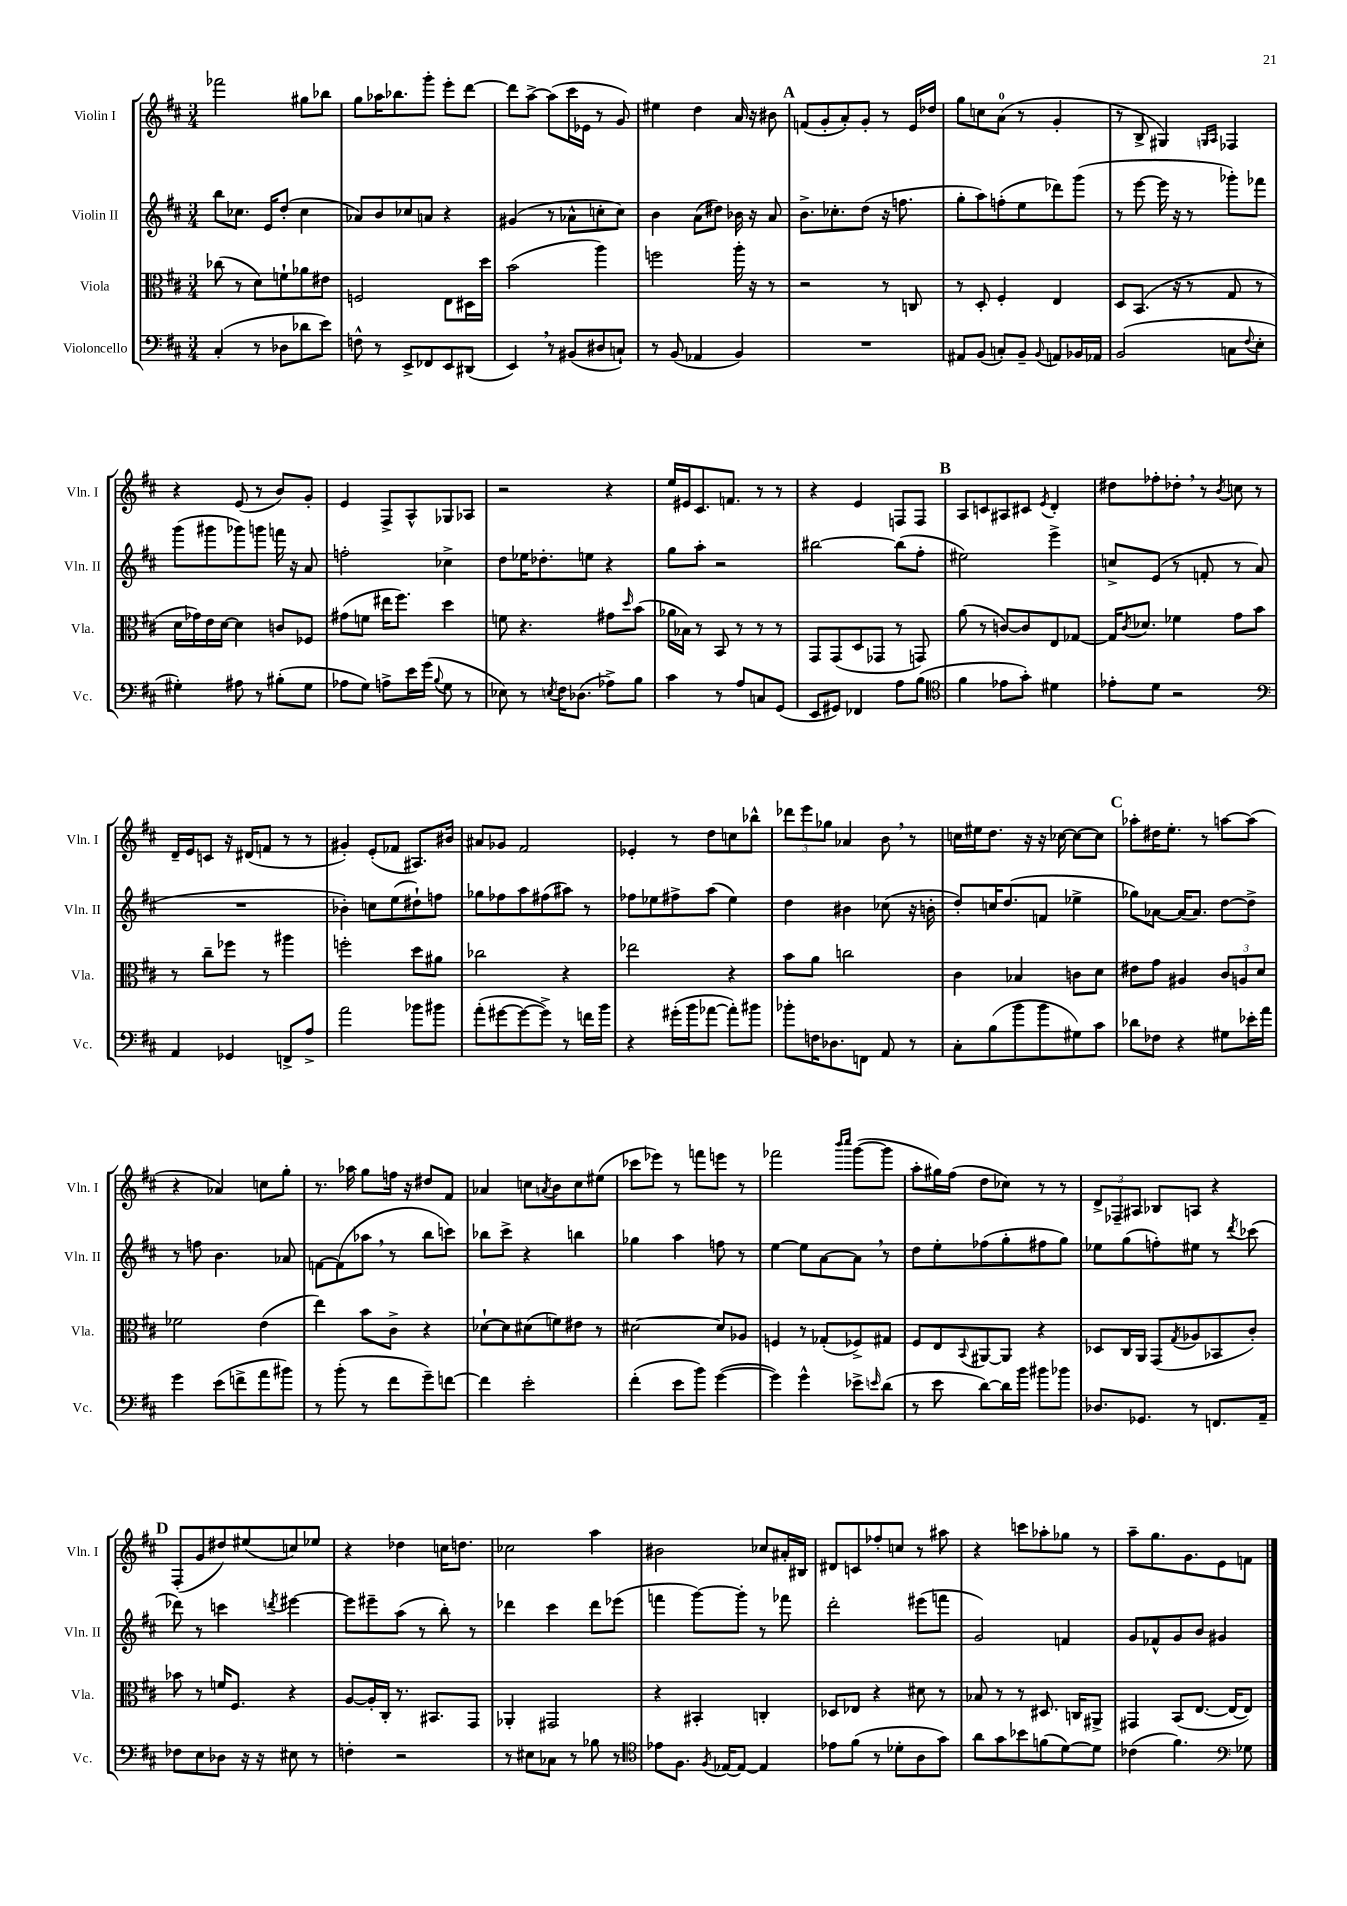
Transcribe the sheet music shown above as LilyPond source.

<<
\new StaffGroup <<
\new Staff = "s0" \with { instrumentName = "Violin I" shortInstrumentName = "Vln. I" } {
    \clef treble \key d \major \numericTimeSignature \time 3/4
    fes'''2 gis''8 bes''8 |
    g''8 aes''16 bes''8. g'''8-. e'''8-. d'''8~ |
    d'''8 a''8~-> a''8( cis'''16 ees'16 r8 g'8) |
    eis''4 d''4 a'16 r16 bis'8 |
    \mark \markup { \bold "A" } f'8( g'8-. a'8-.) g'8-. r8 e'16 des''16 |
    g''8 c''8 a'8-0( r8 g'4-. |
    r8 b8-> gis4) \grace { g16 a16 } fes4 |
    r4 e'8( r8 b'8) g'8-. |
    e'4 fis8-> a8-^ ges8 aes8 |
    r2 r4 |
    e''16 eis'16 cis'8. f'8. r8 r8 |
    r4 e'4 f8 f8 |
    \mark \markup { \bold "B" } a8 c'8 ais8 cis'8 \acciaccatura { e'8 } d'4-. |
    dis''8 fes''8-. des''8-. \breathe r8 \acciaccatura { b'8 } c''8 r8 |
    d'16-- e'16 c'8 r16 dis'16( f'8 r8 r8 |
    gis'4-.) e'8-.( fes'8 ais8.) bis'16 |
    ais'8 ges'8 fis'2 |
    ees'4-. r8 d''8 c''8 bes''8-^ |
    \tuplet 3/2 { des'''8 e'''8 ges''8 } aes'4 b'8 \breathe r8 |
    c''16 eis''16 d''8. r16 r16 ces''16~ ces''8~ ces''8 |
    \mark \markup { \bold "C" } aes''8-. dis''16 e''8.-. r8 a''8~ a''8( |
    r4 aes'4) c''8 g''8-. |
    r8. aes''16 g''8 f''16 r16 dis''8 fis'8 |
    aes'4 c''8 \acciaccatura { a'8 } b'8 c''8 eis''8( |
    ces'''8 ees'''8) r8 f'''8 e'''8 r8 |
    fes'''2 \grace { b'''16 cis''''16 } g'''8~( g'''8 |
    a''8-. gis''16) fis''16( d''8 ces''8) r8 r8 |
    \tuplet 3/2 { d'8-> fes8-- ais8 } bes8 a8 r4 |
    \mark \markup { \bold "D" } fis8-.( g'8 dis''8) eis''8( c''8) ees''8 |
    r4 des''4 c''16 d''8. |
    ces''2 a''4 |
    bis'2 ces''8 ais'16-. bis16 |
    dis'8 c'8 fes''8-. c''8 r8 ais''8 |
    r4 c'''8 aes''8-. ges''8 r8 |
    a''8-- g''8. g'8. e'8 f'8 \bar "|." |
}
\new Staff = "s1" \with { instrumentName = "Violin II" shortInstrumentName = "Vln. II" } {
    \clef treble \key d \major \numericTimeSignature \time 3/4
    b''8 ces''8. e'16 d''8-.( ces''4 |
    aes'8) b'8 ces''8 a'8 r4 |
    gis'4( r8 aes'8-^ c''8-. c''8) |
    b'4 a'8( dis''8) bes'16 r16 a'8 |
    \mark \markup { \bold "A" } b'8.-> ces''8.-. d''8( r16 f''8. |
    g''8-. a''8) f''8-.( e''8 des'''8) g'''8( |
    r8 e'''8~ e'''16 r16 r8 ges'''8-.) fes'''8 |
    g'''8( gis'''8 ges'''8) g'''8 f'''16 r16 a'8 |
    f''2-. ces''4-> |
    d''8 ees''16 des''8.-. e''8 r4 |
    g''8 a''8-. r2 |
    bis''2~ bis''8( fis''8-. |
    \mark \markup { \bold "B" } eis''2) e'''4-> |
    c''8-> e'8( r8 f'8-. r8 a'8 |
    R2. |
    bes'4-.) c''8 e''8( dis''8-!) f''8 |
    ges''8 fes''8 a''8 fis''8( ais''8) r8 |
    fes''8 ees''8 fis''8-> a''8( ees''4) |
    d''4 bis'4 ces''8( r16 b'16-. |
    d''8-.) c''16 d''8.( f'8 ees''4-> |
    \mark \markup { \bold "C" } ges''8) aes'8~ aes'16( aes'8.) d''8~ d''8-> |
    r8 f''8 b'4. aes'8 |
    f'8~ f'8( aes''8 \breathe r8 b''8 c'''8) |
    bes''8 cis'''8-> r4 b''4 |
    ges''4 a''4 f''8 r8 |
    e''4~ e''8 a'8~ a'8 \breathe r8 |
    d''8 e''8-. fes''8( g''8-. fis''8 g''8) |
    ees''8 g''8( f''8-.) eis''8 r8 \acciaccatura { d'''8 } ces'''8( |
    \mark \markup { \bold "D" } des'''8) r8 c'''4 \acciaccatura { d'''8 } eis'''4~ |
    eis'''8 eis'''8-- a''8( r8 b''8-.) r8 |
    des'''4 cis'''4 des'''8 ees'''8( |
    f'''4 g'''8~) g'''8-. r8 fes'''8 |
    d'''2-. eis'''8( f'''8 |
    g'2) f'4 |
    g'8 fes'8-^ g'8 b'8 gis'4 \bar "|." |
}
\new Staff = "s2" \with { instrumentName = "Viola" shortInstrumentName = "Vla." } {
    \clef alto \key d \major \numericTimeSignature \time 3/4
    ces''8( r8 d'8) f'8-! aes'8 eis'8 |
    f2 e8 dis16 d''16 |
    b'2( a''4) |
    f''2 a''16-. r16 r8 |
    \mark \markup { \bold "A" } r2 r8 c8 |
    r8 d8-. fis4-. e4 |
    d8 b,8.( r16 r8 g8 r8 |
    d'16 ges'16) e'16 d'16~ d'4 c'8 fes8 |
    gis'8( f'8 eis''16 fis''8.) d''4 |
    f'8 r4. gis'8 \grace { d''16 } b'8( |
    aes'16 bes16) r8 b,8 r8 r8 r8 |
    g,8 g,8( d8 ges,8 r8 g,8) |
    \mark \markup { \bold "B" } a'8( r8 c'8~) c'8 e8 ges8~ |
    ges16 \acciaccatura { cis'8 } des'8. fes'4 g'8 b'8 |
    r8 cis''8-- fes''8 r8 ais''4 |
    f''2-. d''8 ais'8 |
    ces''2 r4 |
    ees''2 r4 |
    b'8 a'8 c''2 |
    cis'4 bes4 c'8 d'8 |
    \mark \markup { \bold "C" } eis'8 g'8 ais4 \tuplet 3/2 { cis'8 a8 d'8 } |
    fes'2 e'4( |
    e''4) b'8 cis'8-> r4 |
    des'8~-! des'8 dis'8( f'8) eis'8 r8 |
    dis'2~ dis'8 aes8 |
    f4 r8 ges8-.( fes8->) gis8 |
    fis8 e8 \appoggiatura { b,8 } ais,8~ ais,8 r4 |
    des8 cis16 a,16 g,8( \acciaccatura { g8 } aes8 bes,8 cis'8-.) |
    \mark \markup { \bold "D" } bes'8 r8 f'16 fis8. r4 |
    a8~ a16-. cis16-. r8. bis,8. g,8 |
    aes,4-. gis,2 |
    r4 bis,4-. c4-. |
    des8 ees8 r4 dis'8 r8 |
    bes8 r8 r8 dis8. c16 ais,8-> |
    gis,4 b,8( e8.~ e16~ e8) \bar "|." |
}
\new Staff = "s3" \with { instrumentName = "Violoncello" shortInstrumentName = "Vc." } {
    \clef bass \key d \major \numericTimeSignature \time 3/4
    cis4-.( r8 des8 des'8 e'8) |
    f8-^ r8 e,8-> fes,8 e,8 dis,8( |
    e,4) \breathe r8 bis,8( dis8 c8-!) |
    r8 b,8( aes,4 b,4) |
    \mark \markup { \bold "A" } R2. |
    ais,8 b,8( c8-.) b,8-- \appoggiatura { b,8 } a,8 bes,16 aes,16 |
    b,2( c8 \appoggiatura { fis8 } e8-. |
    gis4-.) ais8 r8 bis8-.( gis8 |
    aes8 g8) a8-> e'16 g'16( \appoggiatura { b8 } g8 r8 |
    ees8) r8 \acciaccatura { e8 } fis16 des8.( aes8->) b8 |
    cis'4 r8 a8 c8 g,8( |
    e,8 gis,8) fes,4 a8 b8( |
    \mark \markup { \bold "B" } \clef tenor fis'4 ees'8 g'8-.) dis'4 |
    ees'8-. d'8 r2 |
    \clef bass a,4 ges,4 f,8-> a8-> |
    a'2 bes'8 bis'8 |
    a'8-.( gis'8~ gis'8~ gis'8->) r8 f'16 b'16 |
    r4 gis'16-.( b'16 aes'8~ aes'8-.) bis'8 |
    bes'8-. f16 des8. f,8 a,8 r8 |
    cis8-. b8( b'8 b'8 gis8) cis'8 |
    \mark \markup { \bold "C" } des'8 fes8 r4 gis8 ees'16-. a'16 |
    g'4 e'8( f'8-> a'8 bis'8) |
    r8 b'8-.( r8 fis'8 g'8--) f'8~ |
    f'4 e'2-. |
    fis'4-.( e'8 b'8) g'4~( |
    g'4) g'4-^ ees'8-> \grace { e'16 } d'8( |
    r8 e'8 d'8~) d'16 b'16 bis'8 bes'8 |
    des8. ges,8. r8 f,8. a,16-- |
    \mark \markup { \bold "D" } fes8 e8 des8 r16 r16 eis8 r8 |
    f4-. r2 |
    r8 eis8 ces8 r8 bes8 r8 |
    \clef tenor ees'8 fis8. \acciaccatura { fis8 } ees16~ ees8~ ees4 |
    ees'8 fis'8( r8 des'8-. a8 g'8) |
    a'8 g'8 bes'8 f'8( d'8~) d'8 |
    ces'4( fis'4.) \clef bass ges8 \bar "|." |
}
>>
>>
\layout { \context { \Score \remove "Bar_number_engraver" } }
